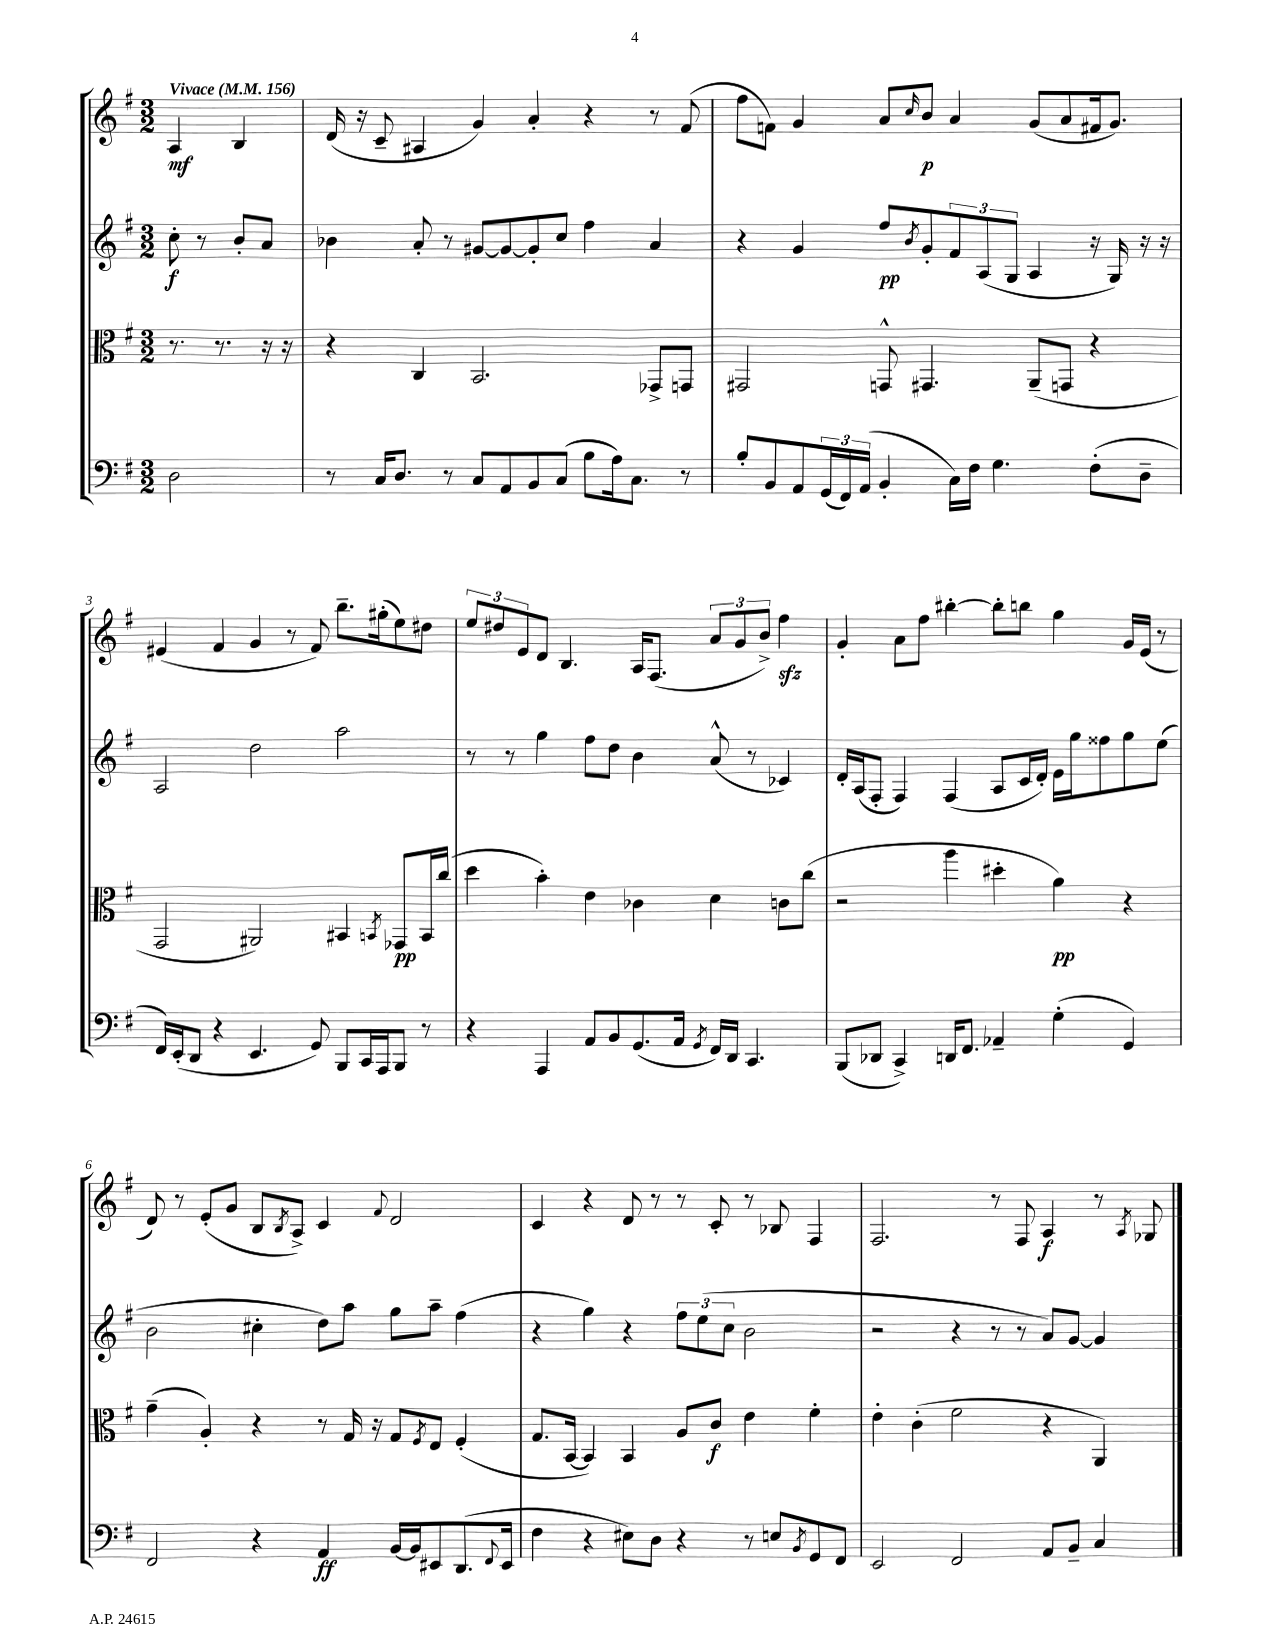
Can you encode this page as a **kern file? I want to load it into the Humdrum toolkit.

**kern	**dynam	**kern	**dynam	**kern	**dynam	**kern	**dynam
*part4	*part4	*part3	*part3	*part2	*part2	*part1	*part1
*staff4	*staff4	*staff3	*staff3	*staff2	*staff2	*staff1	*staff1
*clefF4	*	*clefC3	*	*clefG2	*	*clefG2	*
*k[f#]	*	*k[f#]	*	*k[f#]	*	*k[f#]	*
*M3/2	*	*M3/2	*	*M3/2	*	*M3/2	*
*MM156	*	*MM156	*	*MM156	*	*MM156	*
=	=	=	=	=	=	=	=
!	!	!	!	!	!	!LO:TX:a:B:t=Vivace	!
2D\	.	8.r	.	8cc'\	f	4A/	mf
.	.	.	.	8r	.	.	.
.	.	8.r	.	.	.	.	.
.	.	.	.	8b'/L	.	4B/	.
.	.	16r	.	8a/J	.	.	.
.	.	16r	.	.	.	.	.
=1	=1	=1	=1	=1	=1	=1	=1
8r	.	4r	.	4b-X\	.	(16d/	.
.	.	.	.	.	.	16r	.
16C/KL	.	.	.	.	.	8c~/	.
8.D/J	.	.	.	.	.	.	.
.	.	4C/	.	8a'/	.	4A#X/	.
8r	.	.	.	8r	.	.	.
8C/L	.	2.BB/	.	[8g#X/L	.	4g/)	.
8AA/	.	.	.	8g#/_	.	.	.
8BB/	.	.	.	8g#'/]	.	4a'/	.
(8C/J	.	.	.	8cc/J	.	.	.
8B\L	.	.	.	4ff#\	.	4r	.
16A\k)	.	.	.	.	.	.	.
8.C\J	.	.	.	.	.	.	.
.	.	8GG-X^/L	.	4a/	.	8r	.
8r	.	8GGn/J	.	.	.	(8f#/	.
=2	=2	=2	=2	=2	=2	=2	=2
8B'/L	.	2GG#X/	.	4r	.	8ff#\L	.
8BB/	.	.	.	.	.	8fn\J)	.
8AA/	.	.	.	4g/	.	4g/	.
(24GG/L	.	.	.	.	.	.	.
24FF#/)	.	.	.	.	.	.	.
(24AA/JJ	.	.	.	.	.	.	.
4BB'/	.	8GGn^^/	.	8ff#/L	pp	8a/L	.
.	.	.	.	8qb/	.	16qqcc/	.
.	.	4.GG#X/	.	8g'/	.	8b/J	p
16C\LL)	.	.	.	12f#/	.	4a/	.
16F#\JJ	.	.	.	.	.	.	.
.	.	.	.	(12A/	.	.	.
4.G\	.	.	.	.	.	.	.
.	.	.	.	12G/J	.	.	.
.	.	(8AA~/L	.	4A/	.	(8g/L	.
.	.	8GGn/J	.	.	.	8a/	.
(8F#'\L	.	4r	.	16r	.	16f#X/k	.
.	.	.	.	16G/)	.	8.g/J)	.
8D~\J	.	.	.	16r	.	.	.
.	.	.	.	16r	.	.	.
!!LO:LB:g=z
=3	=3	=3	=3	=3	=3	=3	=3
16FF#/LL)	.	2GG/	.	2A/	.	(4e#X/	.
(16EE'/J	.	.	.	.	.	.	.
8DD/J	.	.	.	.	.	.	.
4r	.	.	.	.	.	4f#/	.
4.EE/	.	2AA#X/)	.	2dd\	.	4g/	.
.	.	.	.	.	.	8r	.
8GG/)	.	.	.	.	.	8f#/)	.
8BBB/L	.	4BB#X/	.	2aa\	.	8.bb~\L	.
16CC/L	.	.	.	.	.	.	.
16AAA/J	.	.	.	.	.	(16gg#X'\k	.
.	.	8qBBn/	.	.	.	.	.
8BBB/J	.	8GG-X/L	pp	.	.	8ee\)	.
8r	.	16BB/L	.	.	.	8dd#X\J	.
.	.	(16cc/JJ	.	.	.	.	.
=4	=4	=4	=4	=4	=4	=4	=4
4r	.	4dd\	.	8r	.	12ee/L	.
.	.	.	.	.	.	12dd#X/	.
.	.	.	.	8r	.	.	.
.	.	.	.	.	.	12e/	.
4AAA/	.	4b'\)	.	4gg\	.	8d/J	.
.	.	.	.	.	.	4.B/	.
8AA/L	.	4e\	.	8ff#\L	.	.	.
8BB/	.	.	.	8dd\J	.	.	.
(8.GG/	.	4c-X\	.	4b\	.	16A/KL	.
.	.	.	.	.	.	(8.F#/J	.
16AA/Jk	.	.	.	.	.	.	.
8qGG/	.	.	.	.	.	.	.
16FF#/LL)	.	4d\	.	(8a^^/	.	12a/L	.
16DD/JJ	.	.	.	.	.	.	.
.	.	.	.	.	.	12g/	.
4.CC/	.	.	.	8r	.	.	.
.	.	.	.	.	.	12b^/J)	.
.	.	8cn\L	.	4c-X/)	.	4ff#zz\	.
.	.	(8cc\J	.	.	.	.	.
=5	=5	=5	=5	=5	=5	=5	=5
(8BBB/L	.	2r	.	16d'/LL	.	4g'/	.
.	.	.	.	(16A/J	.	.	.
8DD-X/J	.	.	.	8F#'/J	.	.	.
4CC^/)	.	.	.	4F#/)	.	8a\L	.
.	.	.	.	.	.	8ff#\J	.
16DDn/KL	.	4aa\	.	(4F#/	.	[4bb#X'\	.
8.FF#/J	.	.	.	.	.	.	.
4AA-X~/	.	4dd#X'\	.	8A/L	.	8bb#'\L]	.
.	.	.	.	16c/L	.	8bbn\J	.
.	.	.	.	16d'/JJ)	.	.	.
(4G'\	.	4a\)	pp	16e\LL	.	4gg\	.
.	.	.	.	16gg\J	.	.	.
.	.	.	.	8ff##X\	.	.	.
4GG/)	.	4r	.	8gg\	.	16g/LL	.
.	.	.	.	.	.	(16e/JJ	.
.	.	.	.	(8ee\J	.	8r	.
!!LO:LB:g=z
=6	=6	=6	=6	=6	=6	=6	=6
2FF#/	.	(4g~\	.	2b\	.	8d/)	.
.	.	.	.	.	.	8r	.
.	.	4A'/)	.	.	.	(8e'/L	.
.	.	.	.	.	.	8g/J	.
4r	.	4r	.	4cc#X'\	.	8B/L	.
.	.	.	.	.	.	8qB/	.
.	.	.	.	.	.	8A^/J)	.
4AA/	ff	8r	.	8dd\L)	.	4c/	.
.	.	16G/	.	8aa\J	.	.	.
.	.	16r	.	.	.	.	.
.	.	.	.	.	.	8qqf#/	.
[16BB/LL	.	8G/L	.	8gg\L	.	2d/	.
16BB/J]	.	.	.	.	.	.	.
.	.	8qF#/	.	.	.	.	.
8EE#X/	.	8E/J	.	8aa~\J	.	.	.
(8.DD/	.	(4F#'/	.	(4ff#\	.	.	.
8qqFF#/	.	.	.	.	.	.	.
16EE#/Jk	.	.	.	.	.	.	.
=7	=7	=7	=7	=7	=7	=7	=7
4F#\	.	8.G/L	.	4r	.	4c/	.
.	.	[16BB/Jk	.	.	.	.	.
4r	.	4BB/])	.	4gg\)	.	4r	.
8E#X\L)	.	4BB/	.	4r	.	8d/	.
8D\J	.	.	.	.	.	8r	.
4r	.	8A/L	.	12ff#\L	.	8r	.
.	.	.	.	(12ee\	.	.	.
.	.	8c/J	f	.	.	8c'/	.
.	.	.	.	12cc\J	.	.	.
8r	.	4e\	.	2b\	.	8r	.
8En/L	.	.	.	.	.	8B-X/	.
8qBB/	.	.	.	.	.	.	.
8GG/	.	4f#'\	.	.	.	4F#/	.
8FF#/J	.	.	.	.	.	.	.
=8	=8	=8	=8	=8	=8	=8	=8
2EE/	.	4e'\	.	2r	.	2.F#/	.
.	.	(4c'\	.	.	.	.	.
2FF#/	.	2f#\	.	4r	.	.	.
.	.	.	.	8r	.	8r	.
.	.	.	.	8r	.	8F#/	.
8AA/L	.	4r	.	8a/L)	.	4A/	f
8BB~/J	.	.	.	[8g/J	.	.	.
4C/	.	4AA/)	.	4g/]	.	8r	.
.	.	.	.	.	.	8qA/	.
.	.	.	.	.	.	8G-X/	.
==	==	==	==	==	==	==	==
*-	*-	*-	*-	*-	*-	*-	*-
